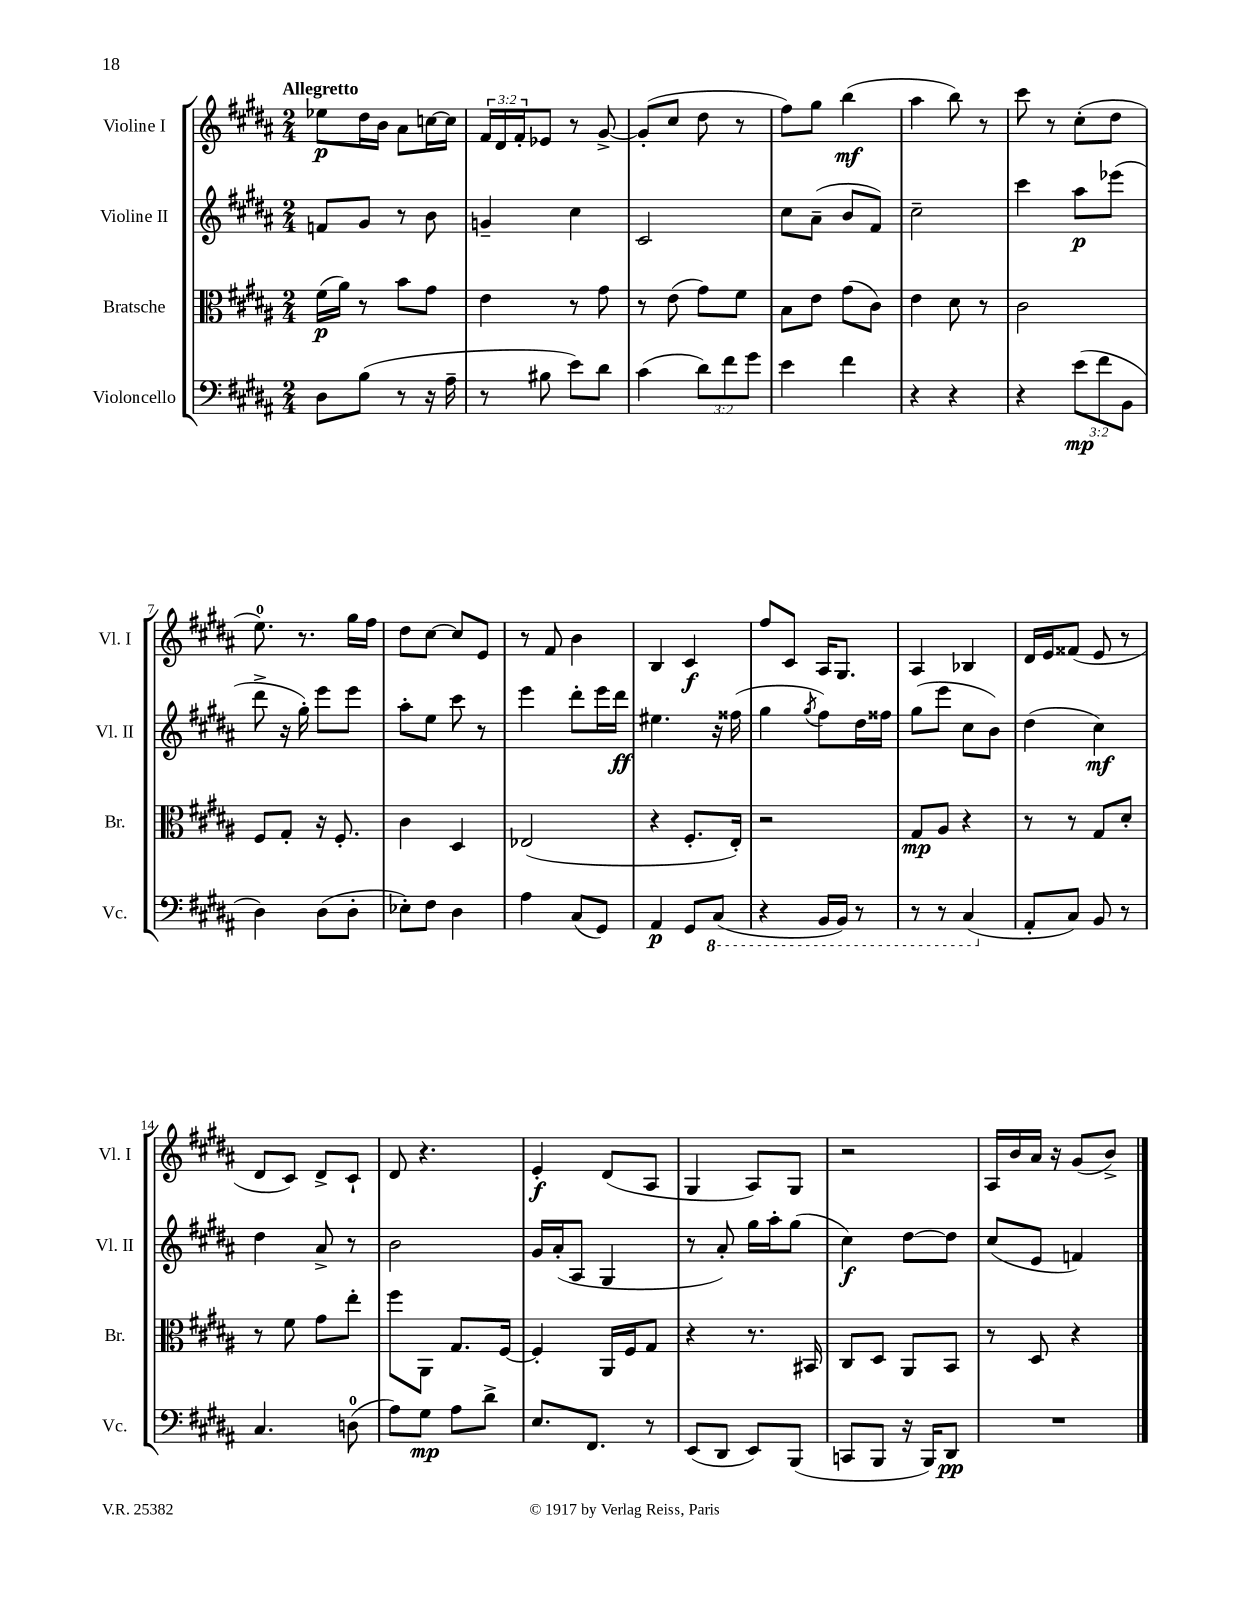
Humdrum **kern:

**kern	**kern	**kern	**kern
*staff4	*staff3	*staff2	*staff1
*clefF4	*clefC3	*clefG2	*clefG2
*k[f#c#g#d#a#]	*k[f#c#g#d#a#]	*k[f#c#g#d#a#]	*k[f#c#g#d#a#]
*M2/4	*M2/4	*M2/4	*M2/4
8D#	(16f#	8f	8ee-
.	16a#)	.	.
(8B	8r	8g#	16dd#
.	.	.	16b
8r	8b	8r	8a#
16r	8g#	8b	[16cc
16A#~	.	.	16cc]
=	=	=	=
8r	4e	4g~	24f#
.	.	.	24d#
.	.	.	24f#'
8B#	.	.	8e-
8e)	8r	4cc#	8r
8d#	8g#	.	[8g#^
=	=	=	=
(4c#	8r	2c#	(8g#']
.	(8e	.	8cc#
12d#)	8g#)	.	8dd#
12f#	.	.	.
.	8f#	.	8r
12g#	.	.	.
=	=	=	=
4e	8B	8cc#	8ff#)
.	8e	(8a#~	8gg#
4f#	(8g#	8b	(4bb
.	8c#)	8f#)	.
=	=	=	=
4r	4e	2cc#~	4aa#
4r	8d#	.	8bb)
.	8r	.	8r
=	=	=	=
4r	2c#	4ccc#	8ccc#
.	.	.	8r
(12e	.	8aa#	(8cc#'
12f#	.	.	.
.	.	(8eee-	8dd#
12BB	.	.	.
=	=	=	=
4D#)	8F#	8ddd#^	8.ee)
.	8G#'	16r	.
.	.	16gg#')	8.r
(8D#	16r	8eee	.
.	8.F#'	.	.
8D#'	.	8eee	16gg#
.	.	.	16ff#
=	=	=	=
8E-')	4c#	8aa#'	8dd#
8F#	.	8ee	[8cc#
4D#	4D#	8ccc#	8cc#]
.	.	8r	8e
=	=	=	=
4A#	(2E-	4eee	8r
.	.	.	8f#
(8C#	.	8ddd#'	4b
8GG#)	.	16eee	.
.	.	16ddd#	.
=	=	=	=
4AA#	4r	4.ee#	4B
8GG#	8.F#'	.	4c#
(8CC#	.	16r	.
.	16E')	(16ff##	.
=	=	=	=
4r	2r	4gg#	8ff#
.	.	.	8c#
.	.	8qgg#	.
16BBB	.	8ff#)	16A#
16BBB)	.	.	8.G#
8r	.	16dd#	.
.	.	16ff##	.
=	=	=	=
8r	8G#	(8gg#	4A#
8r	8A#	8eee	.
(4CC#	4r	8cc#	4B-
.	.	8b)	.
=	=	=	=
8AA#'	8r	(4dd#	16d#
.	.	.	16e
8C#)	8r	.	(8f##
8BB	8G#	4cc#)	8e
8r	8d#'	.	8r
=	=	=	=
4.C#	8r	4dd#	8d#
.	8f#	.	8c#)
.	8g#	8a#^	8d#^
(8D	8ee'	8r	8c#`
=	=	=	=
8A#)	8ff#	2b	8d#
8G#	8AA#	.	4.r
8A#	8.G#	.	.
8d#^	.	.	.
.	[16F#	.	.
=	=	=	=
8.E	4F#']	16g#	4e'
.	.	(16a#'	.
.	.	8A#	.
8.FF#	.	.	.
.	16AA#	4G#	(8d#
.	16F#	.	.
8r	8G#	.	8A#
=	=	=	=
(8EE	4r	8r	4G#
8DD#	.	8a#')	.
8EE)	8.r	16gg#	8A#)
.	.	16aa#'	.
(8BBB	.	(8gg#	8G#
.	16BB#	.	.
=	=	=	=
8CC	8C#	4cc#)	2r
8BBB	8D#	.	.
16r	8AA#	[8dd#	.
16BBB)	.	.	.
8DD#	8BB	8dd#]	.
=	=	=	=
2r	8r	(8cc#	16A#
.	.	.	16b
.	8D#	8e	16a#
.	.	.	16r
.	4r	4f)	(8g#
.	.	.	8b^)
==	==	==	==
*-	*-	*-	*-
